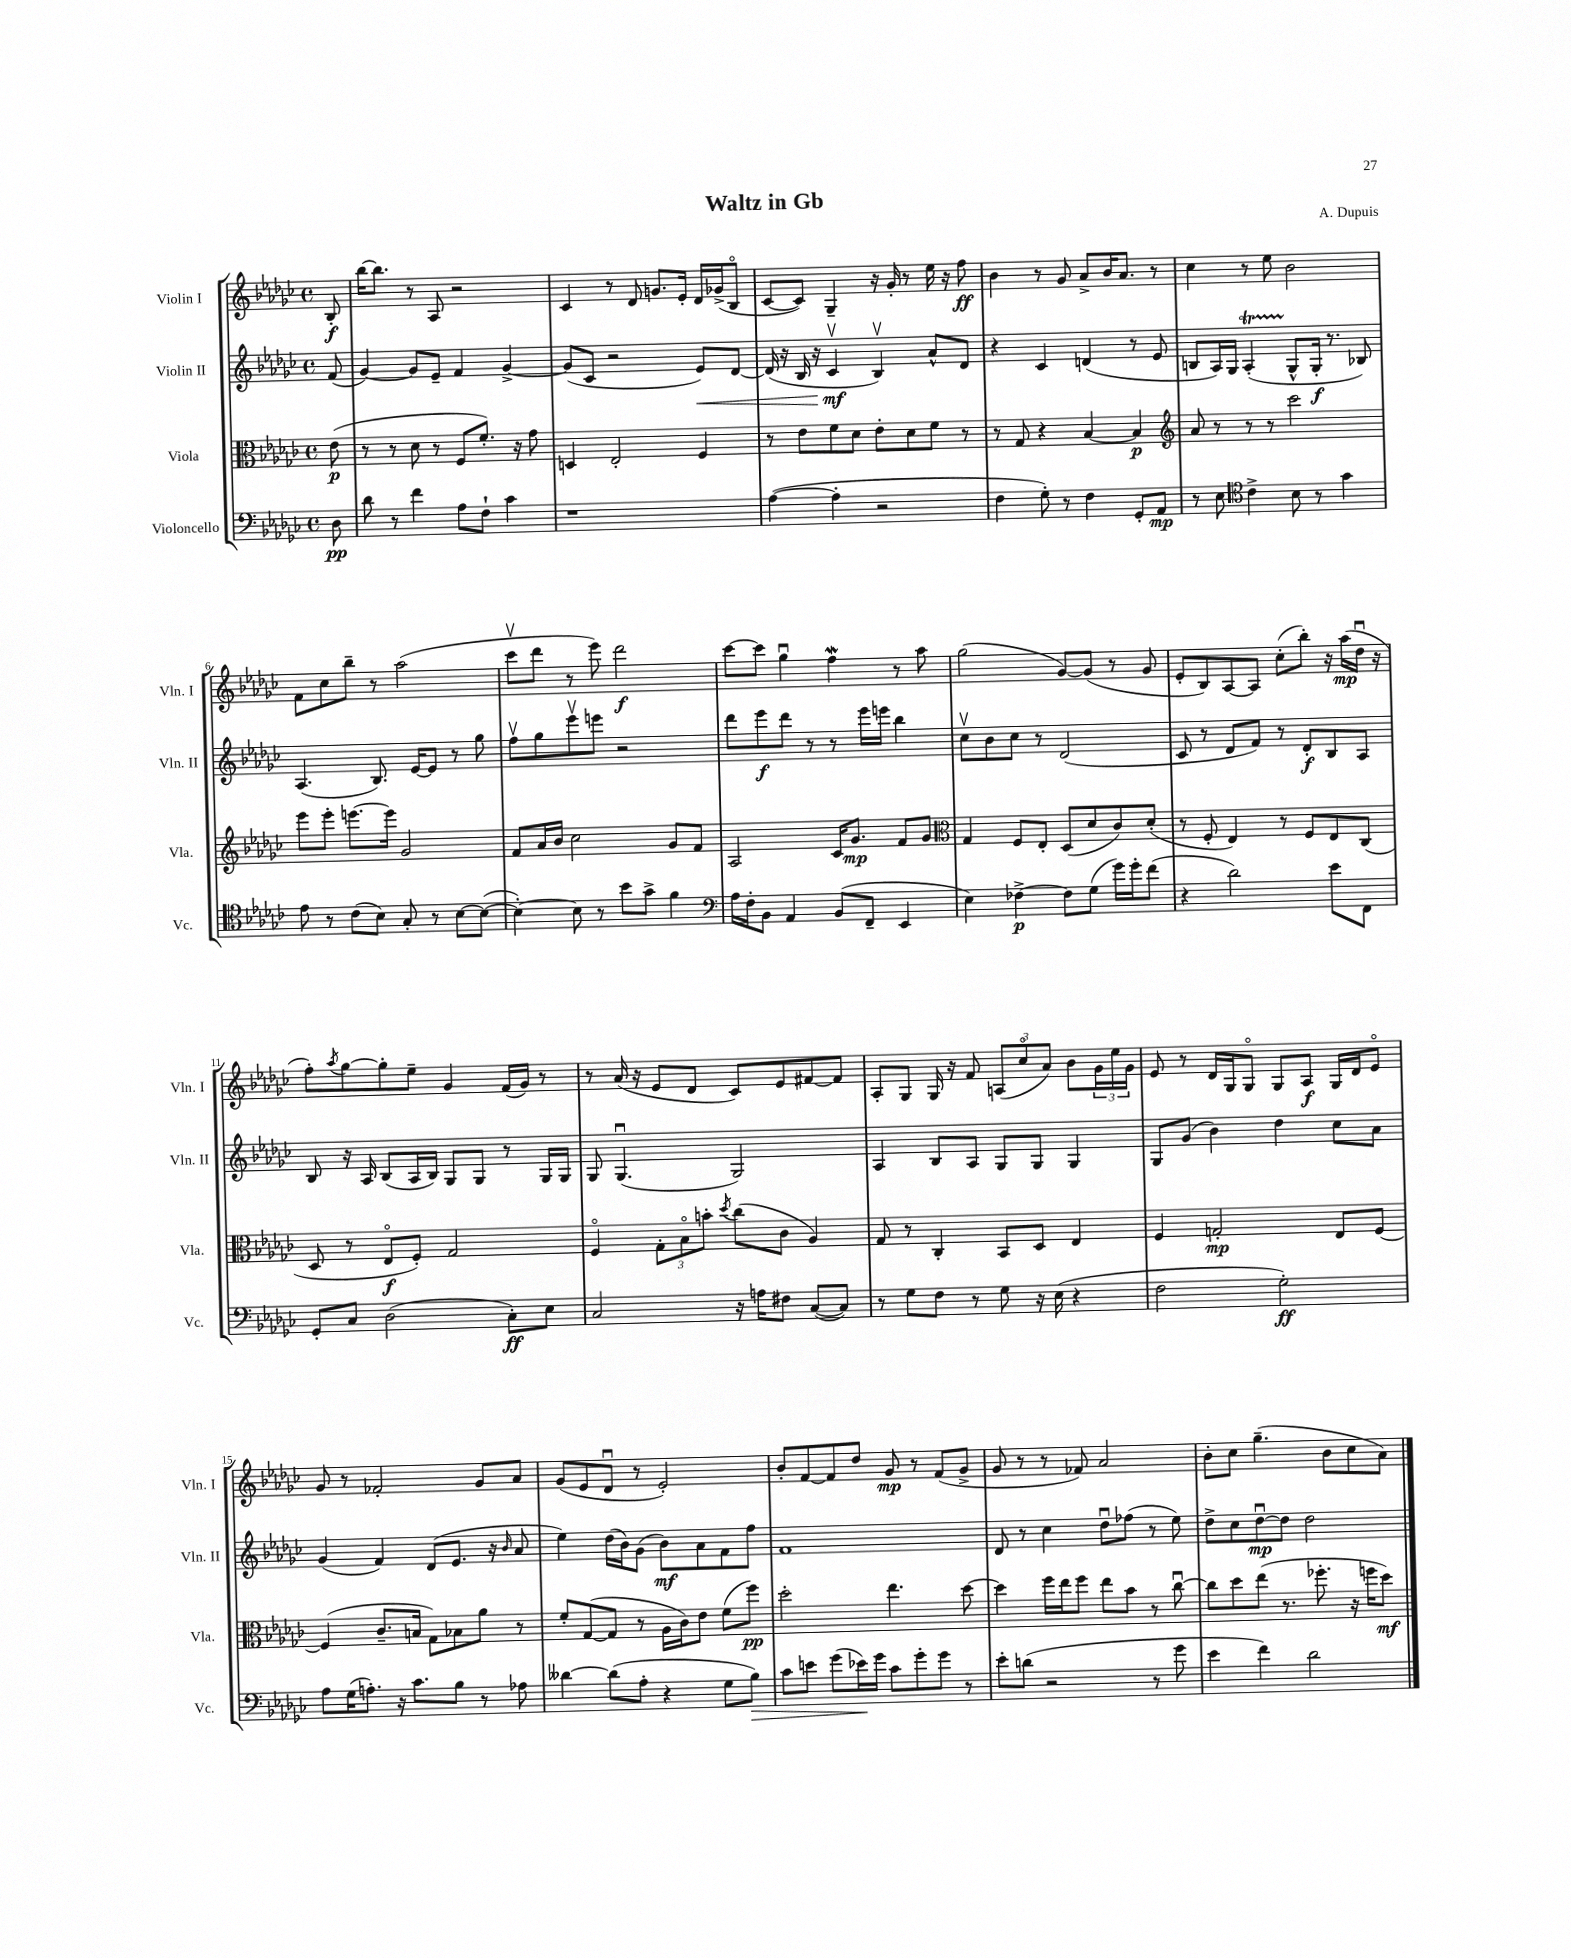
\header { title = "Waltz in Gb" composer = "A. Dupuis" }
<<
\new StaffGroup <<
\new Staff = "s0" \with { instrumentName = "Violin I" shortInstrumentName = "Vln. I" } {
    \clef treble \key ges \major \defaultTimeSignature \time 4/4 \partial 8
    bes8-.\f |
    bes''16~ bes''8. r8 aes8 r2 |
    ces'4 r8 des'8 g'8. ees'16-. des'16 ges'16->( bes8\flageolet |
    ces'8~ ces'8) ges4-- r16 ges'16-. r8 ees''16 r16 f''8\ff |
    bes'4 r8 ges'8 aes'8-> bes'16 aes'8. r8 |
    ces''4 r8 ees''8 bes'2 |
    f'8 ces''8 bes''8-- r8 aes''2( |
    ces'''8\upbow des'''8 r8 ees'''8) des'''2\f |
    ces'''8~ ces'''8 ges''4\downbow f''4\mordent r8 aes''8 |
    ges''2( ges'8~) ges'8( r8 ges'8 |
    ees'8-. bes8) aes8~ aes8 ces''8-.( bes''8-.) r16 aes''16\mp( des''16\downbow r16 |
    f''8-.) \acciaccatura { aes''8 } ges''8~ ges''8-. ees''8-- ges'4 f'16( ges'16) r8 |
    r8 aes'16( r16 ees'8 des'8 ces'8) ees'8 fis'8~ fis'8 |
    aes8-. ges8 ges16 r16 f'8 \tuplet 3/2 { a8( ces''8\flageolet aes'8) } bes'8 \tuplet 3/2 { ges'16 ees''16 ges'16 } |
    ees'8 r8 des'16 ges16 ges8\flageolet ges8 aes8\f ges16 des'16 ees'8\flageolet |
    ges'8 r8 fes'2-. ges'8 aes'8 |
    ges'8( ees'8 des'8\downbow r8 ees'2-.) |
    bes'8-. f'8~ f'8 des''8 ges'8\mp r8 f'8( ges'8-> |
    ges'8 r8 r8 fes'8) aes'2 |
    bes'8-. ces''8 ges''4.--( bes'8 ces''8 aes'8) \bar "|." |
}
\new Staff = "s1" \with { instrumentName = "Violin II" shortInstrumentName = "Vln. II" } {
    \clef treble \key ges \major \defaultTimeSignature \time 4/4 \partial 8
    f'8( |
    ges'4~) ges'8 ees'8-- f'4 ges'4~-> |
    ges'8( ces'8 r2 ees'8\<) des'8~ |
    des'16( r16 bes16 r16 ces'4\upbow\mf\! bes4\upbow) aes'8-^ des'8 |
    r4 ces'4 d'4( r8 ees'8 |
    b8 aes16) ges16 aes4-.\startTrillSpan( ges8-^\stopTrillSpan ges16-.\f r8. bes8) |
    aes4.( bes8.) ees'16~ ees'8 r8 ges''8 |
    f''8\upbow ges''8 ees'''8\upbow e'''8 r2 |
    des'''8 ees'''8\f des'''8 r8 r8 ees'''16 e'''16 bes''4 |
    ces''8\upbow bes'8 ces''8 r8 des'2( |
    ces'8 r8 des'8 f'8) r8 des'8-.\f bes8 aes8 |
    bes8 r16 aes16 bes8( aes16 bes16) ges8 ges8 r8 ges16 ges16 |
    ges8 ges4.\downbow( ges2) |
    aes4 bes8 aes8 ges8 ges8 ges4 |
    ges8 ges'8( bes'4) des''4 ces''8 aes'8 |
    ges'4( f'4) des'8( ees'8. r16 \grace { bes'16 } aes'8 |
    ees''4) des''16( bes'16) ges'8( bes'8\mf) aes'8 f'8 f''8 |
    f'1 |
    des'8 r8 ces''4 des''8\downbow fes''8( r8 ees''8) |
    des''8-> ces''8 des''8~\downbow\mp des''8 des''2 \bar "|." |
}
\new Staff = "s2" \with { instrumentName = "Viola" shortInstrumentName = "Vla." } {
    \clef alto \key ges \major \defaultTimeSignature \time 4/4 \partial 8
    ees'8\p( |
    r8 r8 des'8 r8 f8 f'8.-.) r16 ges'8 |
    d4 ees2-. f4 |
    r8 ees'8 f'8 des'8 ees'8-. des'8 f'8 r8 |
    r8 ges8 r4 bes4~ bes4\p |
    \clef treble aes'8 r8 r8 r8 ces'''2 |
    ees'''8 ees'''8-. e'''8.~ e'''16 ges'2 |
    f'8 aes'16 bes'16 ces''2 ges'8 f'8 |
    aes2 ces'16 ges'8.\mp f'8 ges'8 |
    \clef alto ges4 f8 ees8-. des8( des'8 ces'8) des'8-.( |
    r8 f8-. ees4) r8 f8 ees8 ces8( |
    des8 r8 ees8\flageolet\f f8-.) ges2 |
    f4\flageolet \tuplet 3/2 { ges8-. bes8\flageolet b'8-. } \acciaccatura { des''8 } ces''8( ces'8 aes4) |
    ges8 r8 ces4-. bes,8 des8 ees4 |
    f4 g2-.\mp ees8 f8~ |
    f4( ces'8.-- b16 ges8) bes8 aes'8 r8 |
    f'8-. ges8~( ges8 r8 aes16 ces'16) ees'8 f'8( f''8\pp) |
    des''2-. ees''4. des''8~ |
    des''4 f''16 ees''16 f''8 ees''8 bes'8 r8 ces''8~\downbow |
    ces''8 des''8 ees''8( r8. fes''8.-. r16 f''16 des''8\mf) \bar "|." |
}
\new Staff = "s3" \with { instrumentName = "Violoncello" shortInstrumentName = "Vc." } {
    \clef bass \key ges \major \defaultTimeSignature \time 4/4 \partial 8
    des8\pp |
    des'8 r8 f'4 aes8 f8-! ces'4 |
    r1 |
    aes4~( aes4-. r2 |
    f4 ges8-.) r8 f4 ges,8-. aes,8\mp |
    r8 ees8 \clef tenor ces'4-> bes8 r8 ges'4 |
    ees'8 r8 ces'8( bes8) ges8-. r8 bes8~ bes8~( |
    bes4~-.) bes8 r8 bes'8 ges'8-> f'4 |
    \clef bass aes16 f16-. bes,8 aes,4 bes,8( f,8-- ees,4 |
    ees4) fes4~->\p fes8 ges8( ges'16) ges'16-. f'8( |
    r4 des'2) ees'8 f,8 |
    ges,8-. ces8 des2( ces8-.\ff) ees8 |
    ces2 r16 a16 fis8 ces8~( ces8) |
    r8 ges8 f8 r8 ges8 r16 ees16( r4 |
    f2 ges2-.\ff) |
    aes8 ges16( a8.-.) r16 ces'8. bes8 r8 aes8 |
    deses'4~ deses'8( aes8-. r4 ges8 bes8\>) |
    ces'8 e'8 ges'8( ees'16\!) ges'16 ces'8 ges'8-. ges'8 r8 |
    ees'8-. d'8( r2 r8 ges'8 |
    ees'4 f'4) des'2 \bar "|." |
}
>>
>>
